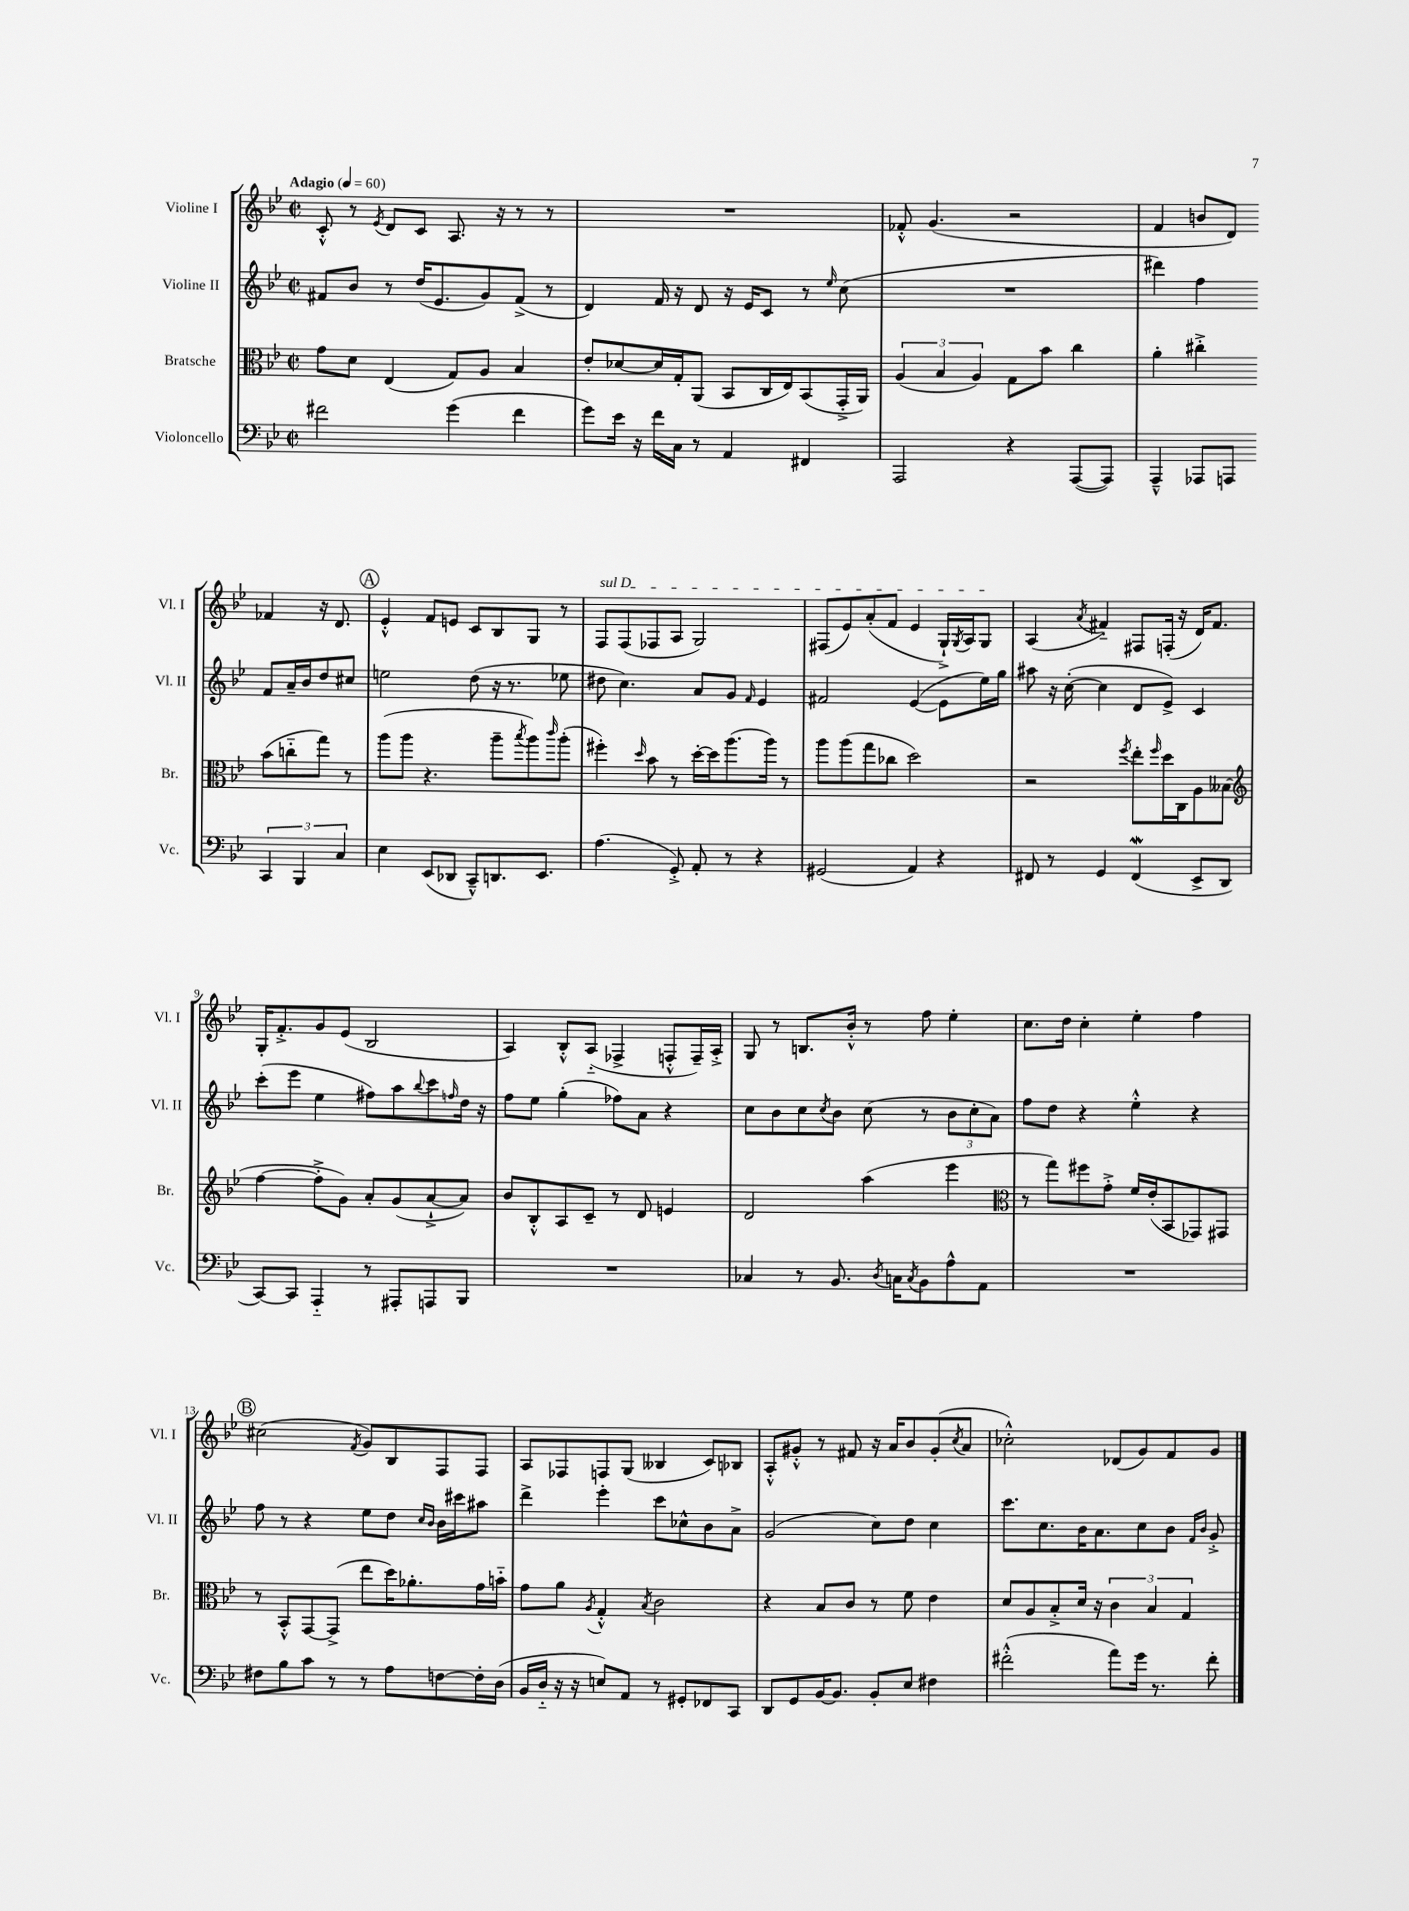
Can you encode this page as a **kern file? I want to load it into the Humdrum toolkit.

**kern	**kern	**kern	**kern
*part4	*part3	*part2	*part1
*staff4	*staff3	*staff2	*staff1
*I"Violoncello	*I"Bratsche	*I"Violine II	*I"Violine I
*I'Vc.	*I'Br.	*I'Vl. II	*I'Vl. I
*clefF4	*clefC3	*clefG2	*clefG2
*k[b-e-]	*k[b-e-]	*k[b-e-]	*k[b-e-]
*M2/2	*M2/2	*M2/2	*M2/2
*met(c|)	*met(c|)	*met(c|)	*met(c|)
*MM60	*MM60	*MM60	*MM60
=1	=1	=1	=1
!	!	!	!LO:TX:a:B:t=Adagio
2f#X\	8g\L	8f#X/L	8c'^^/
.	8d\J	8b-/J	8r
.	.	.	8qe-/
.	(4E-/	8r	8d/L
.	.	(16dd/KL	8c/J
.	.	8.e-/	.
(4g\	8G/L)	.	8.A/
.	8A/J	8g/)	.
.	.	.	16r
4f#\	4B-/	(8f#^/J	8r
.	.	8r	8r
=2	=2	=2	=2
8g\L)	8e-'/L	4d/)	1r
16e-\Jk	[8d-X/	.	.
16r	.	.	.
16f\LL	16d-/L]	16f/	.
16C\JJ	16G'/J	16r	.
8r	(8AA/J	8d/	.
4AA/	8BB-/L	16r	.
.	.	16e-/KL	.
.	16C/L	8c/J	.
.	16E-/J)	.	.
4FF#X/	(8BB-/	8r	.
.	.	16qqee-/	.
.	16GG'^/L	(8cc\	.
.	16AA/JJ)	.	.
=3	=3	=3	=3
2AAA/	(6A/	1r	8f-X'^^/
.	.	.	(4.g/
.	6B-/	.	.
.	6A/)	.	.
4r	8G\L	.	2r
.	8b-\J	.	.
([8AAA/L	4cc\	.	.
8AAA/J])	.	.	.
=4	=4	=4	=4
4AAA~^^/	4a'\	4ddd#X\)	4f/
8AAA-X/L	4cc#X'^\	4ff\	8bn/L
8AAAn/J	.	.	8d/J)
6CC/	(8b-\L	8f/L	4f-X/
.	8ccn\	16a~/L	.
6BBB-/	.	.	.
.	.	16b-/J	.
.	8gg\J)	8dd/	16r
.	.	.	8.d/
6C/	.	.	.
.	8r	8cc#X/J	.
!!LO:LB:g=z
!!LO:REH:place=s1:t=A
=5	=5	=5	=5
4E-\	(8aa\L	2een\	4e-'^^/
.	8aa\J	.	.
(8EE-/L	4.r	.	8f/L
8DD-X/J	.	.	8en/J
8CC~^^/L)	.	(8dd\	8c/L
8.DDn/	8aa~\L	16r	8B-/
.	.	8.r	.
.	8qbb-/	.	.
.	8aa\)	.	8G/J
8.EE-/J	.	.	.
.	16qqccc/	.	.
.	(8aa'\J	8ee-X\	8r
=6	=6	=6	=6
!	!	!	!LO:TX:a:i:t=sul D
(4.A\	4ff#X'\)	8dd#X\	8F/L
.	.	4.cc\)	(8F/
.	16qqdd/	.	.
.	8b-\	.	8F-X/
8GG'^/)	8r	.	8A/J
8AA'/	[16dd'\LL	8a/L	2G/)
.	16dd\J]	.	.
8r	(8.aa\	8g/J	.
.	.	16qqf/	.
4r	.	4e-/	.
.	16aa\Jk)	.	.
.	8r	.	.
=7	=7	=7	=7
(2GG#X/	8aa\L	2f#X/	(8F#X/L
.	(8aa\	.	8e-/)
.	8gg\	.	(8a'/
.	8cc-X\J	.	8f/J
4AA/)	2dd\)	([4e-/	4e-/
4r	.	8e-\L]	16G`^/LL)
.	.	.	8qG/
.	.	.	16A/J
.	.	16ee-\L)	8G/J
.	.	16gg\JJ	.
=8	=8	=8	=8
8FF#X/	2r	8aa#X\	(4A/
8r	.	16r	.
.	.	([16cc'\	.
.	.	.	8qa/
4GG/	.	4cc\]	4f#X/)
.	8qff/	.	.
(4FF#W/	8ee-'\L	8d/L	8F#X/L
.	16qqff/	.	.
.	16dd\L	8e-^/J)	(16Fn'/Jk
.	16C\J	.	16r
8EE-^/L	8A\	4c/	16d/KL)
.	.	.	8.f#/J
8DD/J	(8B--X\J	.	.
!!LO:LB:g=z
=9	=9	=9	=9
*	*clefG2	*	*
[8CC/L)	[4ff\	(8ccc'\L	16G'/KL
.	.	.	8.f'^/
8CC/J]	.	8eee-\J	.
4AAA/	8ff'^\L]	4ee-\	8g/
.	8g\J)	.	(8e-/J
8r	8a'/L	8ff#X\L)	2B-/
8AAA#X'/L	(8g/	8aa\	.
.	.	8qqbb-/	.
8AAAn/	[8a`^/	8ccc\	.
.	.	16qqffn/	.
8BBB-/J	8a/J])	16dd\Jk	.
.	.	16r	.
=10	=10	=10	=10
1r	8b-/L	8ff\L	4A/)
.	8B-'^^/	8ee-\J	.
.	8A/	(4gg'\	8B-'^^/L
.	8c~/J	.	(8A/J
.	8r	8ff-X\L)	4F-X^/
.	8d/	8a\J	.
.	4en/	4r	8Fn'^^/L
.	.	.	16F~/L)
.	.	.	16A'^/JJ
=11	=11	=11	=11
4C-X/	2d/	8cc\L	8G/
.	.	8b-\	8r
8r	.	8cc\	8.Bn/L
.	.	8qcc/	.
8.BB-/	.	8b-\J	.
.	.	.	16b-'^^/Jk
.	(4aa\	(8cc\	8r
8qD/	.	.	.
16Cn\KL	.	.	.
8qC/	.	.	.
8BB-\	.	8r	8ff\
8A^^\	4eee-\	12b-\L	4ee-'\
.	.	12cc'\	.
8AA\J	.	.	.
.	.	12a\J)	.
=12	=12	=12	=12
*	*clefC3	*	*
1r	8r	8ff\L	8.cc\L
.	8gg\L)	8dd\J	.
.	.	.	16dd\Jk
.	8ff#X\	4r	4cc'\
.	8g'^\J	.	.
.	16f/LL	4ee-'^^\	4ee-'\
.	(16e-'/J	.	.
.	8BB-/	.	.
.	8GG-X/)	4r	4ff\
.	8GG#X/J	.	.
!!LO:LB:g=z
!!LO:REH:place=s1:t=B
=13	=13	=13	=13
8F#X\L	8r	8ff\	(2cc#X\
8B-\	8BB-'^^/L	8r	.
8c\J	[8GG/	4r	.
8r	(8GG^/J]	.	.
.	.	.	8qf/
8r	8ee-\L	8ee-\L	8g/L)
8A\L	16dd\K)	8dd\J	8B-/
.	8.a-X'\	.	.
.	.	16qqcc/LL	.
.	.	16qqb-/JJ	.
[8Fn\	.	16b-\LL	8F/
.	.	16ccc#X\J	.
16F'\L]	16g\L	8aa#X\J	8F/J
(16D\JJ	16bn\JJ	.	.
=14	=14	=14	=14
16BB-/LL	8g\L	4ddd^\	8A/L
16D/JJ	.	.	.
16r	8a\J	.	8F-X/
16r	.	.	.
.	8qA/	.	.
8En/L)	4G'^^/	4eee-'\	8Fn/
8AA/J	.	.	(8G/J
.	8qB-/	.	.
8r	2c\	8ccc\L	4B--X/
8GG#X'/L	.	8cc-X^^\	.
8FF-X/	.	8b-\	8c/L)
8CC/J	.	8a^\J	8B-X/J
=15	=15	=15	=15
8DD/L	4r	(2g/	8A'^^/L
8GG/	.	.	8g#X'^^/J
[16BB-/K	8B-/L	.	8r
8.BB-/J]	.	.	.
.	8c/J	.	8f#X/
8BB-'/L	8r	8cc\L)	16r
.	.	.	16a/KL
8E-/J	8f\	8dd\J	8b-/
4F#X\	4e-\	4cc\	(8g#'/
.	.	.	8qcc/
.	.	.	8a/J
=16	=16	=16	=16
(2f#X'^^\	8d/L	8.ccc\L	2cc-X'^^\)
.	8A/	.	.
.	.	8.cc\	.
.	8B-'^/	.	.
.	16d/Jk	16b-\K	.
.	16r	8.a\	.
8a\L)	6c\	.	(8d-X/L
16g\Jk	.	8cc\	8g/)
.	6B-/	.	.
8.r	.	.	.
.	.	8b-\J	8f/
.	6G/	.	.
.	.	16qqf/LL	.
.	.	16qqb-/JJ	.
8f#'\	.	8g'^/	8g/J
==	==	==	==
*-	*-	*-	*-
